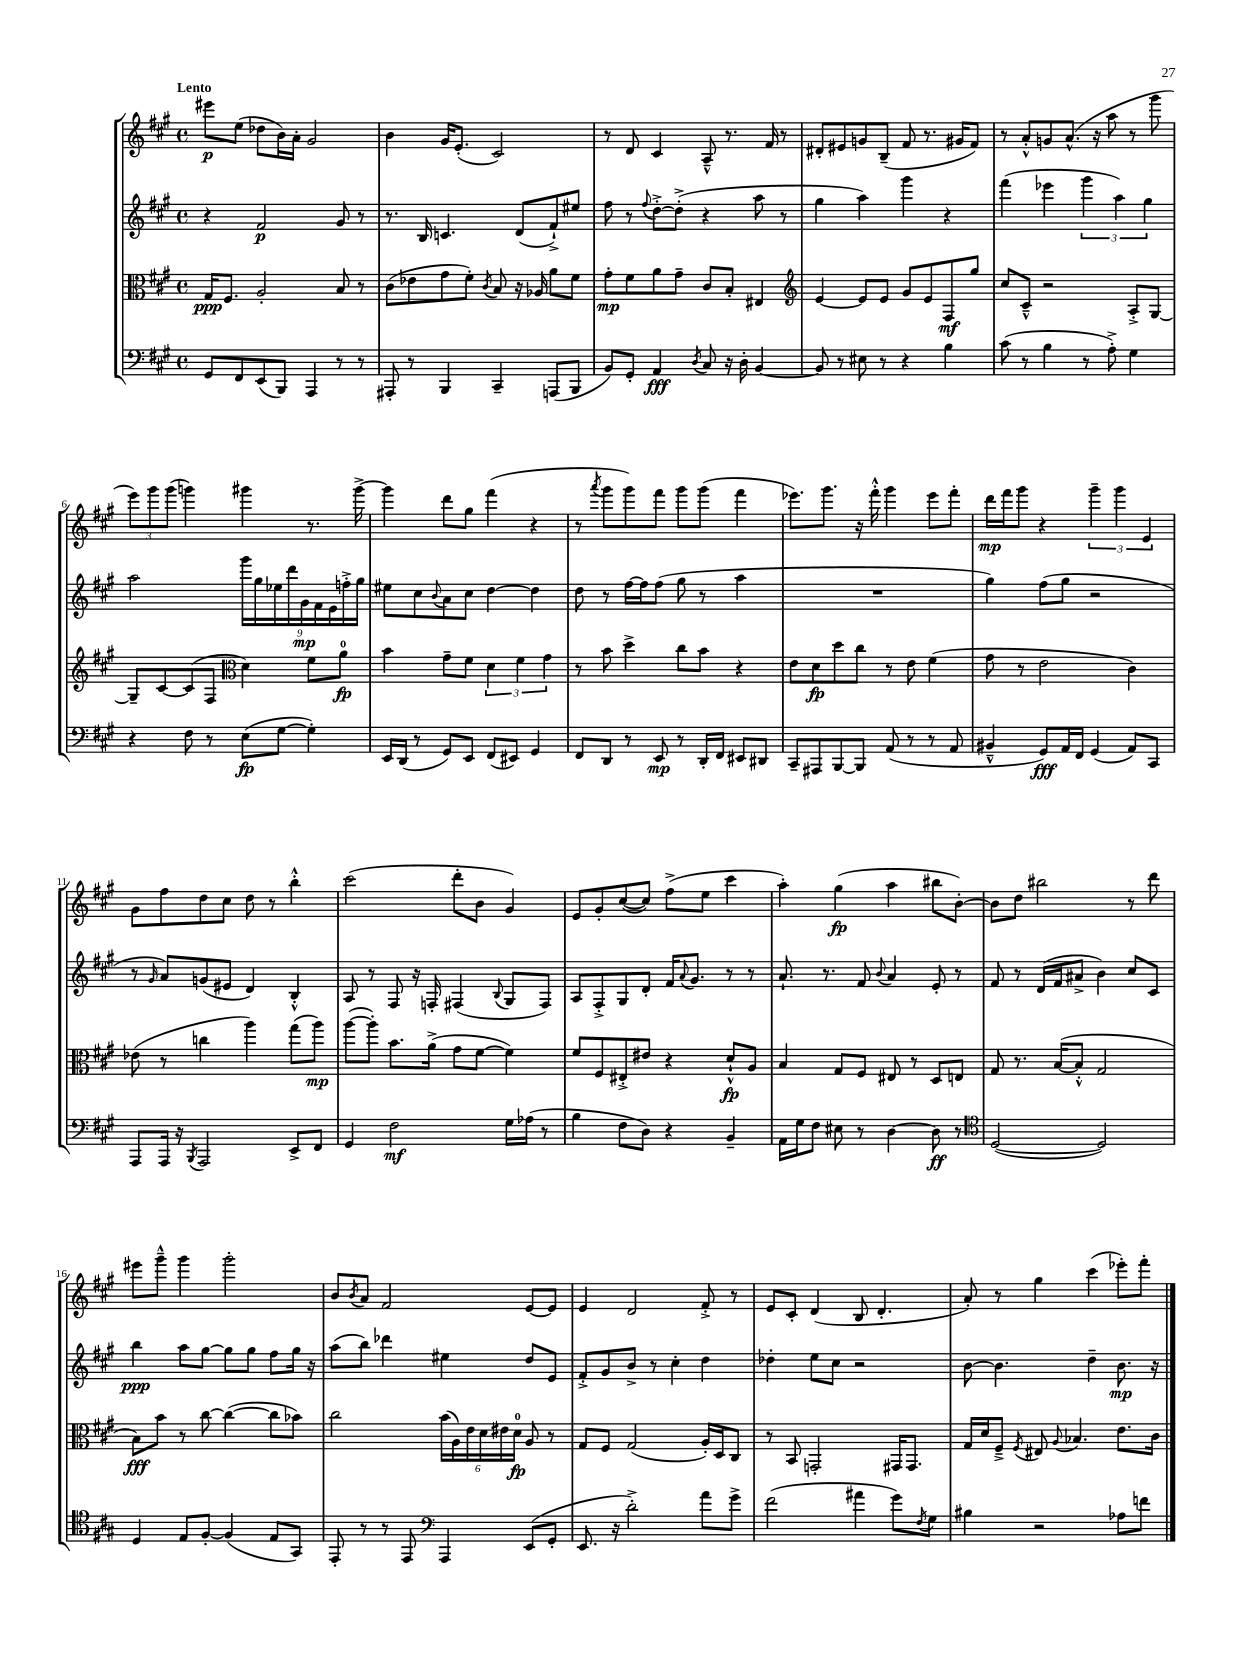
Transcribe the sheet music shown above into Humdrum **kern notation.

**kern	**kern	**kern	**kern
*staff4	*staff3	*staff2	*staff1
*clefF4	*clefC3	*clefG2	*clefG2
*k[f#c#g#]	*k[f#c#g#]	*k[f#c#g#]	*k[f#c#g#]
*M4/4	*M4/4	*M4/4	*M4/4
*met(c)	*met(c)	*met(c)	*met(c)
8GG#/L	16G#/LK	4r	8eee#\L
.	8.F#/J	.	.
8FF#/	.	.	(8ee\J
(8EE/	2A'/	2f#/	8dd-\L
8BBB/J)	.	.	16b\L)
.	.	.	16a'\JJ
4AAA/	.	.	2g#/
8r	8B/	8g#/	.
8r	8r	8r	.
=	=	=	=
8AAA#'/	(8c#\L	8.r	4b\
8r	8e-\	.	.
.	.	16B/	.
4BBB/	8g#\	4.c/	16g#/LK
.	.	.	(8.e'/J
.	8f#'\J)	.	.
.	8qc#/	.	.
4CC#~/	8B/	.	2c#/)
.	16r	(8d/L	.
.	16A-/	.	.
(8AAA/L	8a\L	8f#`^/)	.
8BBB/J	8f#\J	8ee#/J	.
=	=	=	=
8BB/L)	8g#'\L	8ff#\	8r
8GG#'/J	8f#\	8r	8d/
.	.	8qqff#/	.
4AA/	8a\	[8dd'^\L	4c#/
.	8g#~\J	(8dd'^\]J	.
8qD/	.	.	.
8C#/	8c#/L	4r	8A~^^/
16r	8B'/J	.	8.r
16D'\	.	.	.
[4BB/	4E#/	8aa\	.
.	.	.	16f#/
.	.	8r	8r
=	=	=	=
*	*clefG2	*	*
8BB/]	[4e/	4gg#\	8d#'/L
8r	.	.	8e#/
8E#\	8e/]L	4aa\)	8g/
8r	8e/J	.	(8B~/J
4r	8g#/L	4ggg#\	8f#/
.	8e/	.	8.r
4B\	8F#/	4r	.
.	.	.	16g#/LK
.	8gg#/J	.	8f#/J)
=	=	=	=
(8c#\	8cc#/L	(4fff#\	8r
8r	8c#~^^/J	.	8a'^^/L
4B\	2r	4eee-\	8g/
.	.	.	(8.a^^/J
8r	.	6ggg#\	.
.	.	.	16r
8A'^\)	.	.	8aa\
.	.	6aa\)	.
4G#\	8A'^/L	.	8r
.	.	6gg#\	.
.	[8G#/J	.	8ggg#\
=	=	=	=
4r	8G#~/]L	2aa\	12eee\L)
.	.	.	12ggg#\
.	[8c#/	.	.
.	.	.	(12ggg#\J
8F#\	(8c#/]	.	4ggg\)
8r	8F#/J	.	.
*	*clefC3	*	*
(8E\L	4d\)	18ggg#\LL	4ggg#\
.	.	18gg#\	.
.	.	18ee-\	.
[8G#\J	.	.	.
.	.	18ddd\	.
.	.	18g#\	.
4G#'\])	8f#\L	.	8.r
.	.	18f#\	.
.	.	18e\	.
.	8a\J	.	.
.	.	18ff'^\	.
.	.	.	[16ggg#^\
.	.	18gg#\JJ	.
=	=	=	=
16EE/LL	4b\	8ee#\L	4ggg#\]
(16DD/JJ	.	.	.
8r	.	8cc#\	.
.	.	8qqb/	.
8GG#/L)	8g#~\L	8a\	8ddd\L
8EE/J	8f#\J	8cc#\J	8gg#\J
(8FF#/L	6d\	[4dd\	(4fff#\
8EE#/J)	.	.	.
.	6f#\	.	.
4GG#/	.	4dd\]	4r
.	6g#\	.	.
=	=	=	=
8FF#/L	8r	8dd\	8r
.	.	.	8qaaa/
8DD/J	8b\	8r	8ggg#\L
8r	4dd^\	[16ff#\LL	8ggg#\)
.	.	16ff#\]J	.
8EE/	.	(8ff#\J	8fff#\J
8r	8cc#\L	8gg#\	8ggg#\L
16DD'/LL	8b\J	8r	(8ggg#\J
16FF#/JJ	.	.	.
8EE#/L	4r	4aa\	4fff#\
8DD#/J	.	.	.
=	=	=	=
8CC#~/L	8e\L	1r	8.eee-\L)
8AAA#/	8d\	.	.
.	.	.	8.ggg#\J
[8BBB/	8dd\	.	.
8BBB/]J	8cc#\J	.	16r
.	.	.	16fff#'^^\
(8AA/	8r	.	4ggg#\
8r	8e\	.	.
8r	(4f#\	.	8eee-\L
8AA/	.	.	8fff#'\J
=	=	=	=
4BB#~^^/	8g#\	4gg#\)	16ddd\LL
.	.	.	16fff#\J
.	8r	.	8ggg#\J
8GG#/L)	2e\	(8ff#\L	4r
16AA/L	.	8gg#\J	.
16FF#/JJ	.	.	.
(4GG#/	.	2r	6ggg#~\
.	.	.	6ggg#\
8AA/L)	4c#\)	.	.
.	.	.	6e/
8CC#/J	.	.	.
=	=	=	=
8AAA/L	(8e-\	8r	8g#\L
.	.	16qqg#/	.
16AAA/Jk	8r	8a/L)	8ff#\
16r	.	.	.
8qBBB/	.	.	.
2AAA/	4cc\	(8g/	8dd\
.	.	8e#/J	8cc#\J
.	4aa\)	4d/)	8dd\
.	.	.	8r
8EE^/L	(8gg#\L	4B'^^/	4bb'^^\
8FF#/J	8aa\J)	.	.
=	=	=	=
4GG#/	([8aa\L	8A/	(2ccc#\
.	8aa'\]J)	8r	.
2F#\	8.b\L	8F#/	.
.	.	16r	.
.	(16a^\Jk	16F'/	.
.	8g#\L	(4F#/	8ddd'\L
.	[8f#\J	.	8b\J
.	.	8qqB/	.
16G#\LL	4f#\])	8G#/L	4g#/)
(16A-\JJ	.	.	.
8r	.	8F#/J)	.
=	=	=	=
4B\	8f#/L	8A/L	8e/L
.	8F#/	8F#'^/	8g#'/
8F#\L	8E#'^/	8G#/	([8cc#/
8D\J)	8e#/J	8d'/J	8cc#/]J)
4r	4r	16f#/LK	(8ff#^\L
.	.	8qqa/	.
.	.	8.g#/J	.
.	.	.	8ee\J
4BB~/	8d`^^/L	8r	4ccc#\
.	8A/J	8r	.
=	=	=	=
16AA\LL	4B/	8.a`/	4aa'\)
16G#\J	.	.	.
8F#\J	.	.	.
.	.	8.r	.
8E#\	8G#/L	.	(4gg#\
8r	8F#/J	8f#/	.
.	.	8qqb/	.
[4D\	8E#/	4a/	4aa\
.	8r	.	.
8D\]	8D/L	8e'/	8bb#\L
8r	8E/J	8r	[8b'\J)
=	=	=	=
*clefC4	*	*	*
([2D/	8G#/	8f#/	8b\]L
.	8.r	8r	8dd\J
.	.	(16d/LL	2bb#\
.	([16B/LK	16f#/J	.
.	8B'^^/]J	8a#^/J	.
2D/])	2G#/	4b\)	.
.	.	8cc#/L	8r
.	.	8c#/J	8ddd\
=	=	=	=
4D/	8B\L)	4bb\	8eee#\L
.	8b\J	.	8ggg#~^^\J
8E/L	8r	8aa\L	4ggg#\
[8F#'/J	[8cc#\	[8gg#\J	.
(4F#/]	(4cc#\_	8gg#\]L	2ggg#'\
.	.	8gg#\J	.
8E/L	8cc#\]L	8ff#\L	.
8GG#/J)	8b-\J)	16gg#\Jk	.
.	.	16r	.
=	=	=	=
8EE'/	2cc#\	(8aa\L	8b/L
.	.	.	8qb/
8r	.	8bb\J)	8a/J
8r	.	4ddd-\	2f#/
8EE/	.	.	.
*clefF4	*	*	*
4AAA/	(24b\LL	4ee#\	.
.	24A\)	.	.
.	24e\	.	.
.	24d\	.	.
.	24e#\	.	.
.	24d\JJ	.	.
(8EE/L	8A/	8dd/L	[8e/L
8GG#'/J	8r	8e/J	8e/]J
=	=	=	=
8.EE/	8G#/L	8f#'^/L	4e/
.	8F#/J	8g#/	.
16r	.	.	.
2d'^\)	(2G#/	8b^/J	2d/
.	.	8r	.
.	.	4cc#'\	.
8a\L	16A'/LL)	4dd\	8f#'^/
.	16D/J	.	.
8g#^\J	8C#/J	.	8r
=	=	=	=
(2f#\	8r	4dd-'\	8e/L
.	8BB/	.	8c#'/J
.	2GG'/	8ee\L	(4d/
.	.	8cc#\J	.
4a#\	.	2r	8B/
.	.	.	4.d'/
8g#\L)	16GG#/LK	.	.
.	8.GG#/J	.	.
8qF#/	.	.	.
8G#\J	.	.	.
=	=	=	=
4B#\	16G#/LL	[8b\	8a'/)
.	16d/J	.	.
.	8F#~^/J	4.b\]	8r
.	8qF#/	.	.
2r	8E#/	.	4gg#\
.	8qqA/	.	.
.	4.B-/	.	.
.	.	4dd~\	(4ccc#\
8A-\L	8.e\L	8.b\	8eee-'\L)
8f\J	.	.	8fff#'\J
.	16c#\Jk	16r	.
==	==	==	==
*-	*-	*-	*-
